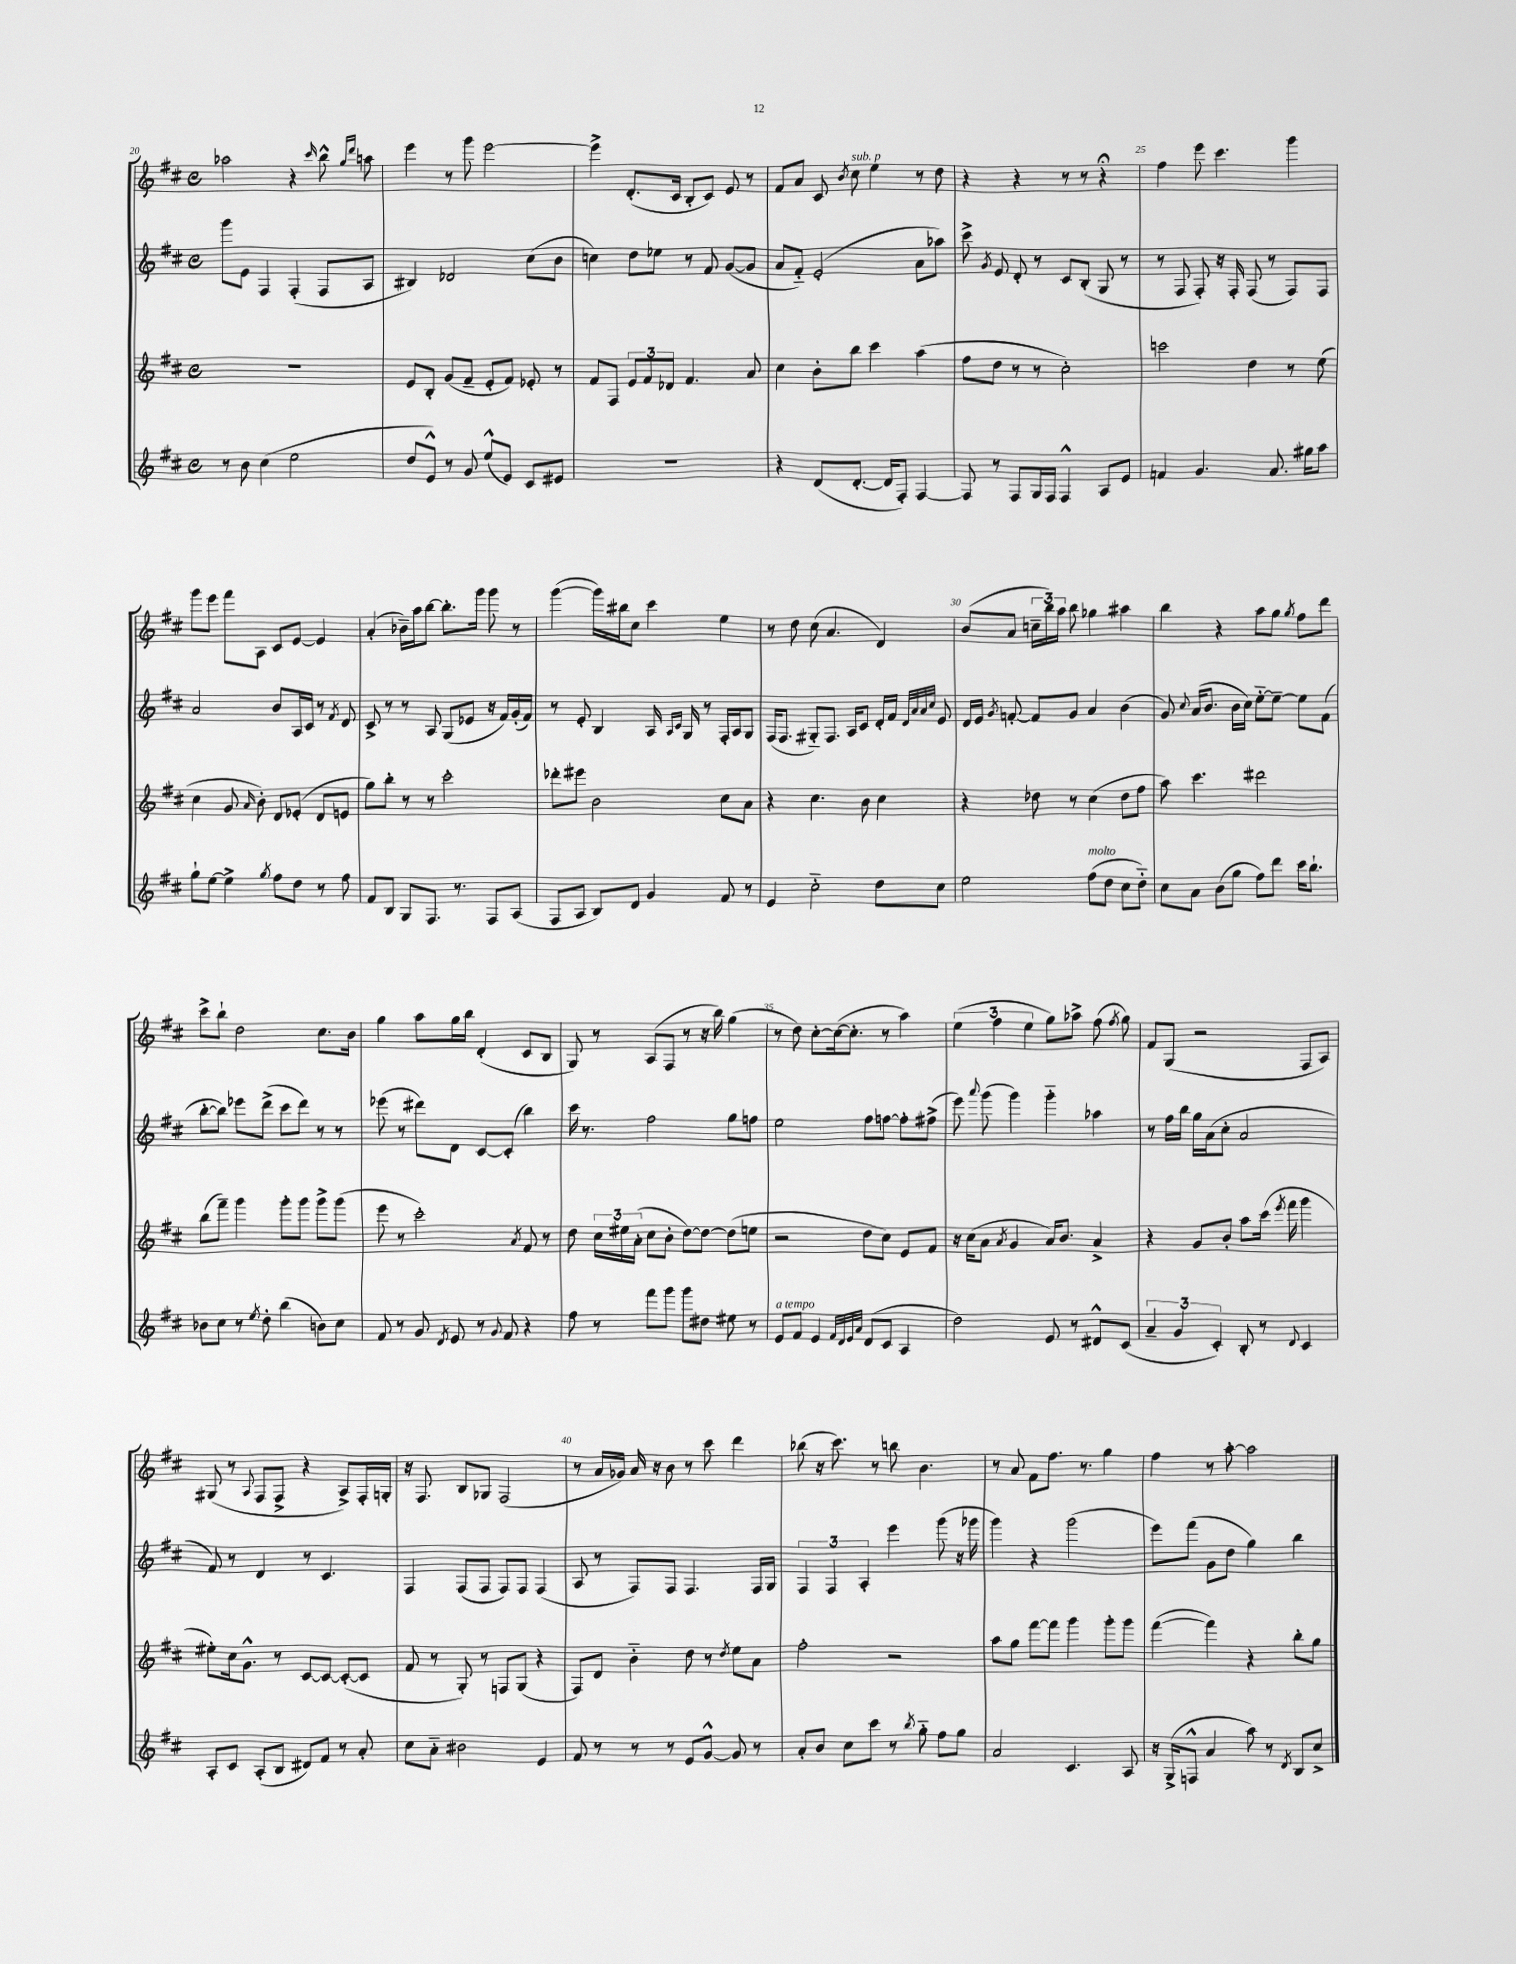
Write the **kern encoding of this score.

**kern	**kern	**kern	**kern
*part4	*part3	*part2	*part1
*staff4	*staff3	*staff2	*staff1
*clefG2	*clefG2	*clefG2	*clefG2
*k[f#c#]	*k[f#c#]	*k[f#c#]	*k[f#c#]
*M4/4	*M4/4	*M4/4	*M4/4
*met(c)	*met(c)	*met(c)	*met(c)
=20	=20	=20	=20
8r	1r	8ggg\L	2aa-X\
8b\	.	8e\J	.
(4cc#\	.	4F#/	.
2ee\	.	(4F#'/	4r
.	.	.	16qqccc#/
.	.	8F#/L	8bb^^\
.	.	.	16qqgg/LL
.	.	.	16qqddd/JJ
.	.	8A/J	8aan\
=21	=21	=21	=21
8dd/L	8e/L	4B#X/)	4eee\
8e^^/J)	8B'/J	.	.
8r	(8g/L	2d-X/	8r
8g/	8f#~/J	.	8ggg\
(8ee^^/L	8e'/L	.	[2eee\
8e/J)	8f#/J)	.	.
8c#/L	8e-X'/	(8cc#\L	.
8e#X/J	8r	8b\J	.
=22	=22	=22	=22
1r	8f#/L	4ccn\)	4eee^\]
.	8F#/J	.	.
.	12e/L	8dd\L	(8.d'/L
.	12f#/	.	.
.	.	8ee-X\J	.
.	12d-X/J	.	.
.	.	.	16c#/Jk
.	4.f#/	8r	8B'/L
.	.	8f#/	8c#/J)
.	.	([8g/L	8e/
.	8a/	8g/J]	8r
=23	=23	=23	=23
4r	4cc#\	8a/L	8f#/L
.	.	8f#/J)	8a/J
(8d/L	8b'\L	(2e'/	8c#/
.	.	.	8qb/
!	!	!	!LO:TX:a:i:t=sub. p
[8.d'/J	8bb\J	.	8cc#\
.	4ccc#\	.	4ee\
16d/KL]	.	.	.
8F#'/J)	.	.	.
[4F#/	(4aa\	8a\L	8r
.	.	8aa-X\J)	8dd\
=24	=24	=24	=24
8F#/]	8ff#\L	8ccc#^\	4r
.	.	8qg/	.
8r	8dd\J	8e/	.
8F#/L	8r	8d'/	4r
16G/L	8r	8r	.
16F#/JJ	.	.	.
4F#^^/	2cc#'\)	8c#/L	8r
.	.	(8B'/J	8r
8A/L	.	8G/	4r;<
8e/J	.	8r	.
=25	=25	=25	=25
4fn/	2cccn\	8r	4ff#\
.	.	8F#/	.
4.g/	.	8F#'/)	8eee\
.	.	16r	4.ccc#\
.	.	16F#'/	.
.	4dd\	(8F#/	.
8.a/	.	8r	.
.	8r	8F#/L)	4ggg\
16gg#X\KL	.	.	.
8aa\J	(8ee\	8F#/J	.
!!LO:LB:g=z
=26	=26	=26	=26
8gg`\L	4cc#\	2a/	8ggg\L
[8ee\J	.	.	8eee\J
4ee^\]	8g/	.	8fff#\L
.	16qqa/	.	.
.	8b'\)	.	8A\J
8qgg/	.	.	.
8ff#\L	8d/L	8b/L	8c#/L
8dd\J	(8e-X'/J	16A/L	[8e/J
.	.	16c#/JJ	.
8r	8d/L	8r	4e/]
.	.	8qf#/	.
8ff#\	8en/J	8d/	.
=27	=27	=27	=27
8f#/L	8gg\L)	8c#^/	(4a'/
8B/J	8bb'\J	8r	.
8G/L	8r	8r	16b-X~\LL)
.	.	.	16aa\J
8.F#/J	8r	8A/	[8bb\J
.	2ccc#'\	(8G/L	8.bb'\L]
8.r	.	.	.
.	.	8e-X/J	.
.	.	.	16ggg\Jk
8F#/L	.	16r	8ggg\
.	.	16f#/LL)	.
(8A/J	.	(16g'/	8r
.	.	16f#/JJ)	.
=28	=28	=28	=28
8F#/L	8ddd-X'\L	8r	([4ggg\
8A/J	8eee#X\J	8e'/	.
8B/L)	2b\	4B/	16ggg\LL])
.	.	.	16bb#X\J
8d/J	.	.	8cc#\J
4g/	.	16A/	4ccc#\
.	.	16qqA/LL	.
.	.	16qqc#/JJ	.
.	.	16G/	.
.	.	8r	.
8f#/	8cc#\L	16F#'/LL	4ee\
.	.	16A/J	.
8r	8a\J	8G/J	.
=29	=29	=29	=29
4e/	4r	(16F#/KL	8r
.	.	8.F#/J	.
.	.	.	8dd\
2cc#\	4.cc#\	8G#X/L)	(8cc#\
.	.	8.F#/J	4.a/
.	.	16A/KL	.
.	8b\	8c#/J	.
8dd\L	4cc#\	16d'/LL	4d/)
.	.	16f#/JJ	.
.	.	32qqd/LLL	.
.	.	32qqa/	.
.	.	32qqa/	.
.	.	32qqcc#/JJJ	.
8cc#\J	.	8e/	.
=30	=30	=30	=30
2ee\	4r	16d/LL	(8b/L
.	.	16e/JJ	.
.	.	8qg/	.
.	.	[8fn'/	8a/J
.	8dd-X\	8f/L]	24ccn~\LL
.	.	.	24bb\)
.	.	.	24aa\JJ
.	8r	8g/J	8bb\
!LO:TX:a:i:t=molto	!	!	!
(8ff#\L	(4cc#\	4a/	4gg-X\
8dd\J	.	.	.
8cc#\L	8dd-\L	(4b\	4aa#X\
8dd\J)	8ff#\J	.	.
=31	=31	=31	=31
8cc#\L	8aa\)	8g/)	4bb\
.	.	8qqcc#/	.
8a\J	4.ccc#\	(16a/KL	.
.	.	8.b/J	.
(8b\L	.	.	4r
8gg\J	.	16b\LL	.
.	.	16cc#\JJ)	.
8ff#\L)	2ddd#X\	[8ee\L	8aa\L
8ddd\J	.	8ee~\J_	8gg\J
.	.	.	8qgg/
16ccc#\KL	.	8ee\L]	8ff#\L
8.bb`\J	.	.	.
.	.	(8f#\J	8ddd\J
!!LO:LB:g=z
=32	=32	=32	=32
8b-X\L	(8bb\L	[8bb'\L	8ccc#^\L
8cc#\J	8fff#~\J)	8bb\J])	8bb`\J
8r	4ggg\	8eee-X\L	2dd\
8qee/	.	.	.
8dd'\	.	(8ddd^\J	.
(4bb\	8ggg'\L	8ccc#\L	.
.	8ggg\J	8ddd\J)	.
8bn\L)	8ggg^\L	8r	8.cc#\L
8cc#\J	(8ggg\J	8r	.
.	.	.	16b\Jk
=33	=33	=33	=33
8f#/	8eee\	(8eee-X\	4gg\
8r	8r	8r	.
8g/	2ccc#'\)	8ddd#X\L)	8aa\L
8qd/	.	.	.
8e/	.	8d\J	16gg\L
.	.	.	16bb\JJ
8r	.	[8c#/L	(4d'/
8qqg/	.	.	.
8f#/	.	(8c#'/J]	.
.	8qa/	.	.
4r	8f#/	4bb\)	8c#/L
.	8r	.	8B/J
=34	=34	=34	=34
8ff#\	8dd\	16ccc#\	8G/)
.	.	8.r	.
8r	24cc#\LL	.	8r
.	24ee#X\	.	.
.	(24a'\JJ	.	.
8fff#\L	8cc#\L	2ff#\	(8A/L
8ggg\J	8b'\J	.	8F#/J
8ggg\L	[8dd\L)	.	8r
8dd#X\J	8dd\J_	.	16r
.	.	.	16bb\)
8ee#X\	(8dd\L]	8gg\L	(4gg\
8r	8een\J	8ffn\J	.
=35	=35	=35	=35
!LO:TX:a:i:t=a tempo	!	!	!
8e/L	2r	2ee\	8r
8f#/J	.	.	8dd\)
4e/	.	.	[8cc#'\L
.	.	.	(16cc#\k_
.	.	.	8.cc#'\J]
32qqf#/LLL	.	.	.
32qqd/	.	.	.
32qqe/	.	.	.
32qqa/JJJ	.	.	.
(8d/L	8dd\L	8ff#\L	.
8c#/J	8cc#\J)	[8ffn\J	8r
4A/	8e/L	8ff'\L]	4aa\)
.	8f#/J	(8ff#X^\J	.
=36	=36	=36	=36
2dd\)	16r	8eee\)	(6ee\
.	(16cc#\KL	.	.
.	.	8qqaaa/	.
.	8a\J	(8ggg\	.
.	.	.	6ff#\
.	8qa/	.	.
.	4g/	4ggg\)	.
.	.	.	6ee\
8e/	16a/KL)	4ggg\	8gg\L)
.	8.b/J	.	.
8r	.	.	8aa-X^\J
8d#X^^/L	4a^/	4aa-X\	(8ff#\
.	.	.	8qff#/
(8c#/J	.	.	8gg\)
=37	=37	=37	=37
6a~/	4r	8r	8f#/L
.	.	16ff#\LL	(8G/J
6g/	.	.	.
.	.	16bb\JJ	.
.	8g/L	16gg\LL	2r
.	.	(16a\J	.
6c#'/)	.	.	.
.	8b'/J	8cc#'\J	.
8B'/	8aa\L	2a/	.
8r	(16ccc#\Jk	.	.
.	8qeee/	.	.
.	16fff#\	.	.
8qqd/	.	.	.
4c#/	4ggg\	.	8F#/L
.	.	.	8A/J)
!!LO:LB:g=z
=38	=38	=38	=38
8A'/L	8ee#X'\L)	8f#/)	(8G#X/
8c#/J	16cc#\k	8r	8r
.	8.g^^\J	.	.
.	.	.	8qqA/
(8A'/L	.	4d/	8F#/L
8B/J	8r	.	8F#^/J
8d#X/L)	[8c#/L	8r	4r
8f#/J	8c#/J_	4.c#/	.
8r	(8c#'/L_	.	8A^/L)
8a'/	8c#/J]	.	16F#'/L
.	.	.	16Gn'/JJ
=39	=39	=39	=39
8cc#\L	8f#/	4F#/	16r
.	.	.	8.F#/
8a\J	8r	.	.
2b#X\	8G'/)	(8F#/L	8B/L
.	8r	8F#/J	8G-X/J
.	8Fn/L	8F#/L)	(2F#/
.	(8G/J	8F#/J	.
4e/	4r	(4F#/	.
=40	=40	=40	=40
8f#/	8F#/L)	8A/	8r
8r	8d/J	8r	16a/LL
.	.	.	16g-X/JJ)
8r	4b\	8F#/L)	16a/
.	.	.	16r
8r	.	8F#/J	8b\
8e/L	8dd\	4.F#/	8r
[8g^^/J	8r	.	8ccc#\
.	8qdd/	.	.
8g/]	8ee\L	.	4ddd\
8r	8a\J	16F#/LL	.
.	.	16G/JJ	.
=41	=41	=41	=41
8a'/L	2ff#'\	6F#/	(8bb-X\
8b/J	.	.	16r
.	.	6F#/	.
.	.	.	8.ccc#\)
8cc#\L	.	.	.
.	.	6A'/	.
8ccc#\J	.	.	8r
8r	2r	4eee\	8bbn\
8qbb/	.	.	.
8gg\	.	.	4.b\
8ff#\L	.	(8ggg\	.
8gg\J	.	16r	.
.	.	16ggg-X\	.
=42	=42	=42	=42
2a/	8aa\L	4ggg\)	8r
.	8gg\J	.	8a/
.	[8fff#\L	4r	8f#\L
.	8fff#\J]	.	8.ff#\J
4.c#/	4ggg\	(2ggg\	.
.	.	.	8.r
.	8ggg'\L	.	4gg\
8A/	8ggg\J	.	.
=43	=43	=43	=43
16r	([4fff#\	8eee\L)	4ff#\
(16G^/KL	.	.	.
8Fn^^/J	.	(8fff#\J	.
4a/	4fff#\])	8g\L	8r
.	.	8dd\J	[8aa'\
8aa\)	4r	4gg\)	2aa\]
8r	.	.	.
8qd/	.	.	.
8B/L	8bb'\L	4bb\	.
8cc#^/J	8gg\J	.	.
==	==	==	==
*-	*-	*-	*-
